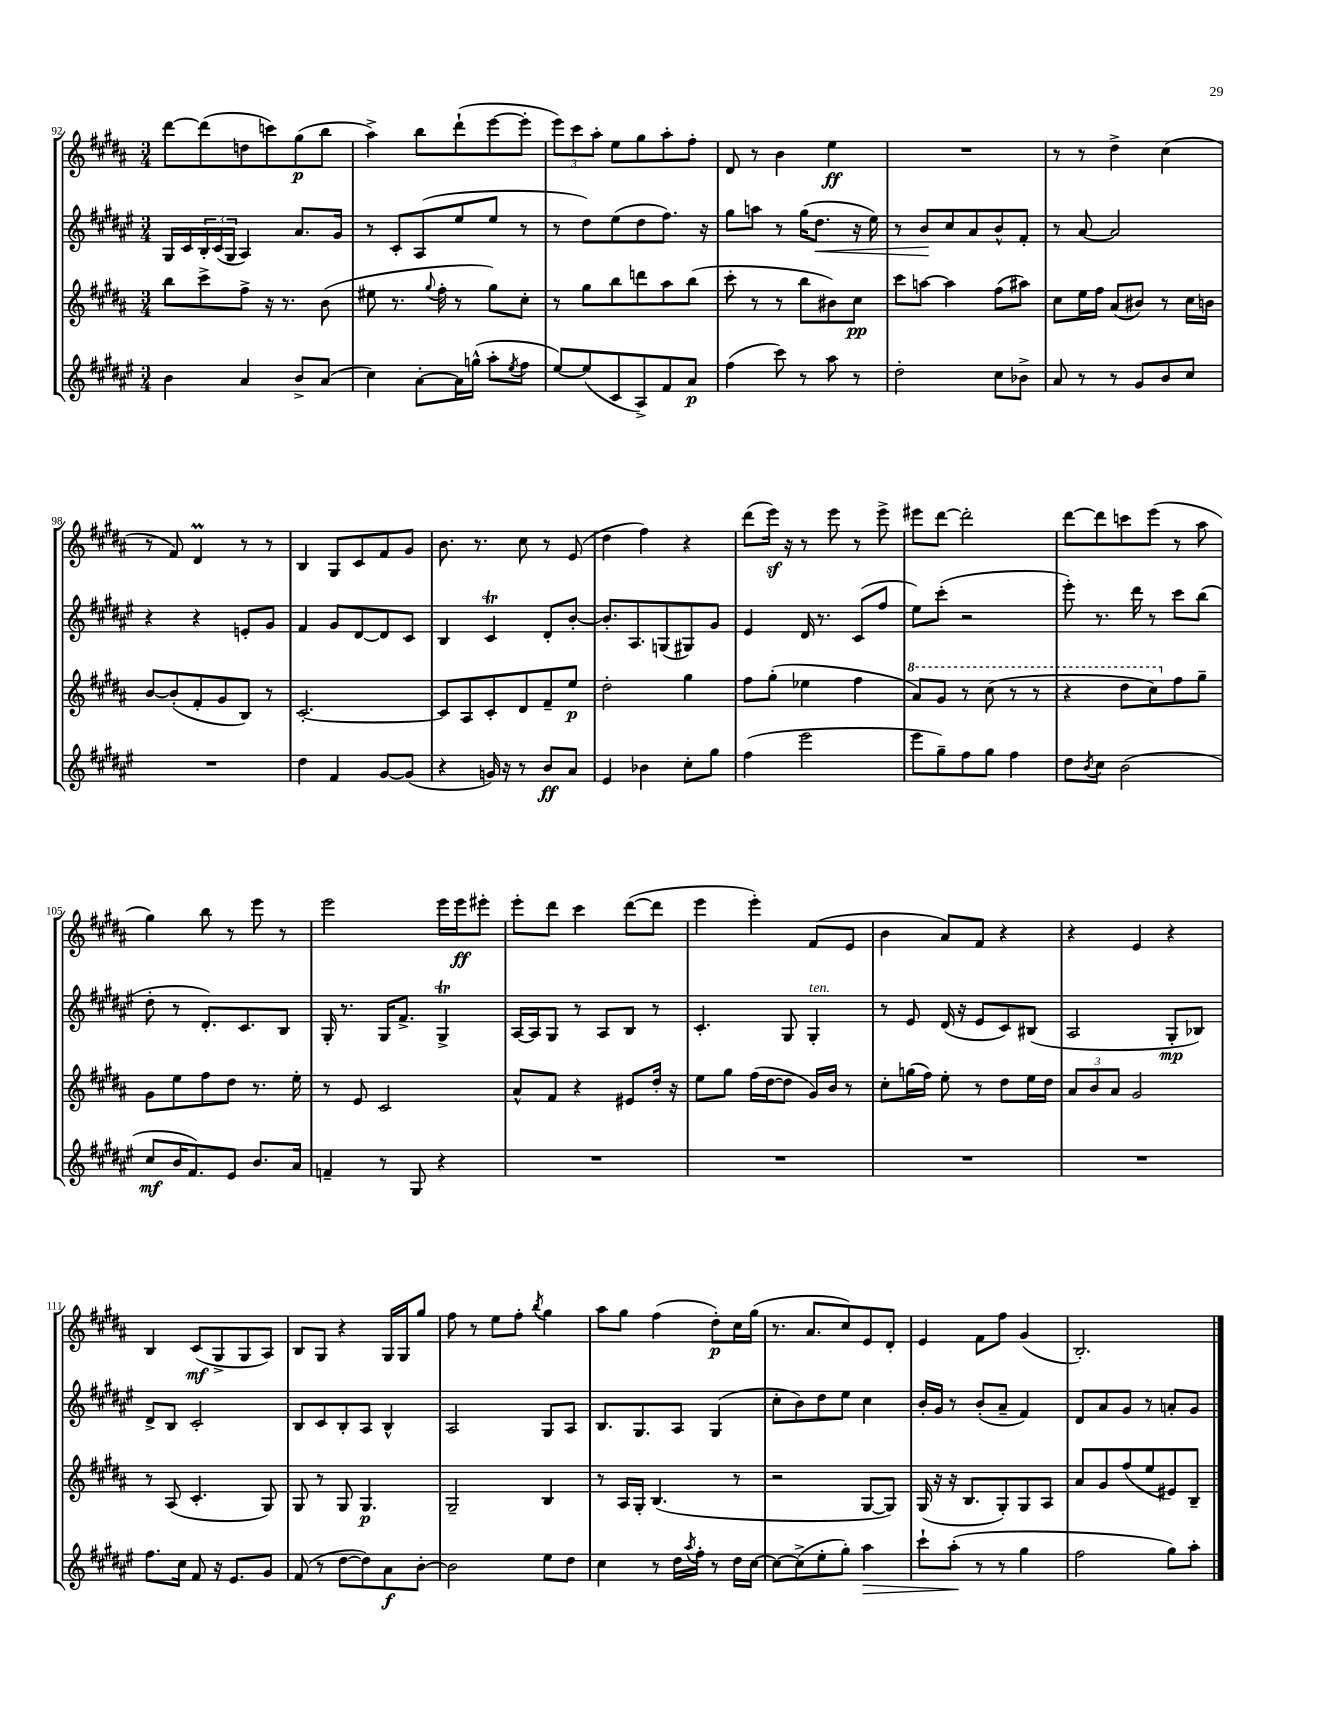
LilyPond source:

<<
\new StaffGroup <<
\new Staff = "s0" {
    \clef treble \key b \major \numericTimeSignature \time 3/4
    dis'''8~ dis'''8( d''8 c'''8) gis''8\p( b''8 |
    ais''4->) b''8 dis'''8-!( e'''8~ e'''8-. |
    \tuplet 3/2 { e'''8) cis'''8 ais''8-. } e''8 gis''8 ais''8-. fis''8-. |
    dis'8 r8 b'4 e''4\ff |
    R2. |
    r8 r8 dis''4-> cis''4( |
    r8 fis'8) dis'4\prall r8 r8 |
    b4 gis8 cis'8 fis'8 gis'8 |
    b'8. r8. cis''8 r8 e'8( |
    dis''4 fis''4) r4 |
    dis'''8( e'''16\sf) r16 r8 e'''8 r8 e'''8-> |
    eis'''8 dis'''8~ dis'''2-. |
    dis'''8~ dis'''8 c'''8 e'''8( r8 ais''8 |
    gis''4) b''8 r8 e'''8 r8 |
    e'''2 e'''16 e'''16\ff eis'''8-. |
    e'''8-. dis'''8 cis'''4 dis'''8~( dis'''8 |
    e'''4 e'''4-.) fis'8( e'8 |
    b'4 ais'8) fis'8 r4 |
    r4 e'4 r4 |
    b4 cis'8\mf( gis8-> gis8 ais8) |
    b8 gis8 r4 gis16 gis16 gis''8 |
    fis''8 r8 e''8 fis''8-. \acciaccatura { b''8 } gis''4 |
    ais''8 gis''8 fis''4( dis''8-.\p) cis''16 gis''16( |
    r8. ais'8. cis''8) e'8 dis'8-. |
    e'4 fis'8 fis''8 gis'4( |
    b2.-.) \bar "|." |
}
\new Staff = "s1" {
    \clef treble \key fis \major \numericTimeSignature \time 3/4
    gis16 cis'16 \tuplet 3/2 { b16-. cis'16( gis16 } ais4) ais'8. gis'16 |
    r8 cis'8-. ais8( eis''8 eis''8 r8 |
    r8 dis''8) eis''8( dis''8 fis''8.) r16 |
    gis''8 a''8 r8 gis''16( dis''8.\< r16 eis''16) |
    r8 b'8\! cis''8 ais'8 b'8-^ fis'8-. |
    r8 ais'8~ ais'2 |
    r4 r4 e'8-. gis'8 |
    fis'4 gis'8 dis'8~ dis'8 cis'8 |
    b4 cis'4\trill dis'8-. b'8~-. |
    b'8.-. ais8. g8( gis8) gis'8 |
    eis'4 dis'16 r8. cis'8( fis''8 |
    eis''8) cis'''8-.( r2 |
    eis'''8-.) r8. dis'''16 r8 cis'''8 b''8( |
    dis''8-. r8 dis'8.-.) cis'8. b8 |
    gis16-. r8. gis16 fis'8.-> gis4->\trill |
    ais16~ ais16 gis8 r8 ais8 b8 r8 |
    cis'4.-. gis8 gis4-.^\markup { \italic "ten." } |
    r8 eis'8 dis'16( r16 eis'8 cis'8) bis8( |
    ais2 gis8-.\mp bes8) |
    dis'8-> b8 cis'2-. |
    b8 cis'8 b8-. ais8 b4-^ |
    ais2 gis8 ais8 |
    b8. gis8. ais8 gis4( |
    cis''8-. b'8) dis''8 eis''8 cis''4 |
    b'16-. gis'16 r8 b'8-.( ais'8-- fis'4) |
    dis'8 ais'8 gis'8 r8 a'8-. gis'8 \bar "|." |
}
\new Staff = "s2" {
    \clef treble \key b \major \numericTimeSignature \time 3/4
    b''8 cis'''8-> fis''8-> r16 r8. b'8( |
    eis''8 r8. \appoggiatura { gis''8 } fis''16-. r8 gis''8) cis''8-. |
    r8 gis''8 b''8 d'''8 ais''8 b''8( |
    cis'''8-. r8 r8 b''8 bis'8) cis''8\pp |
    cis'''8 a''8~ a''4 fis''8( ais''8) |
    cis''8 e''16 fis''16 ais'8( bis'8) r8 cis''16 b'16 |
    b'8~ b'8-.( fis'8-. gis'8 b8) r8 |
    cis'2.~-. |
    cis'8 ais8 cis'8-. dis'8 fis'8-- e''8\p |
    dis''2-. gis''4 |
    fis''8 gis''8-.( ees''4 fis''4 |
    \ottava #1 ais''8) gis''8 r8 cis'''8( r8 r8 |
    r4 dis'''8 cis'''8) \ottava #0 fis''8 gis''8-- |
    gis'8 e''8 fis''8 dis''8 r8. e''16-. |
    r8 e'8 cis'2 |
    ais'8-^ fis'8 r4 eis'8 dis''16-. r16 |
    e''8 gis''8 fis''16( dis''16~ dis''8 gis'16) b'16 r8 |
    cis''8-. g''16( fis''16) e''8-. r8 dis''8 e''16 dis''16 |
    \tuplet 3/2 { ais'8 b'8 ais'8 } gis'2 |
    r8 ais8( cis'4.-. gis8) |
    gis8 r8 gis8 gis4.\p |
    gis2-- b4 |
    r8 ais16 gis16-. b4.( r8 |
    r2 gis8~ gis8) |
    gis16( r16 r16 b8. gis8-.) gis8 ais8 |
    ais'8 gis'8 fis''8( e''8 eis'8) b8-- \bar "|." |
}
\new Staff = "s3" {
    \clef treble \key fis \major \numericTimeSignature \time 3/4
    b'4 ais'4 b'8-> ais'8( |
    cis''4) ais'8~-. ais'16 g''16-^( ais''8-. \acciaccatura { eis''8 } fis''8 |
    eis''8~) eis''8( cis'8 ais8->) fis'8 ais'8\p |
    fis''4( cis'''8) r8 ais''8 r8 |
    dis''2-. cis''8 bes'8-> |
    ais'8 r8 r8 gis'8 b'8 cis''8 |
    R2. |
    dis''4 fis'4 gis'8~ gis'8( |
    r4 g'16) r16 r8 b'8\ff ais'8 |
    eis'4 bes'4 cis''8-. gis''8 |
    fis''4( eis'''2 |
    eis'''8 gis''8--) fis''8 gis''8 fis''4 |
    dis''8 \acciaccatura { b'8 } cis''8 b'2( |
    cis''8\mf b'16 fis'8.) eis'8 b'8. ais'16 |
    f'4-- r8 gis8 r4 |
    R2. |
    R2. |
    R2. |
    R2. |
    fis''8. cis''16 fis'8 r16 eis'8. gis'8 |
    fis'8( r8 dis''8~ dis''8) ais'8\f b'8~-. |
    b'2 eis''8 dis''8 |
    cis''4 r8 dis''16 \acciaccatura { ais''8 } fis''16-. r8 dis''16 cis''16~ |
    cis''8~ cis''8->( eis''8-. gis''8-.) ais''4\> |
    cis'''8-! ais''8-.\!( r8 r8 gis''4 |
    fis''2 gis''8) ais''8-. \bar "|." |
}
>>
>>
\layout { \context { \Score currentBarNumber = #92 } }
